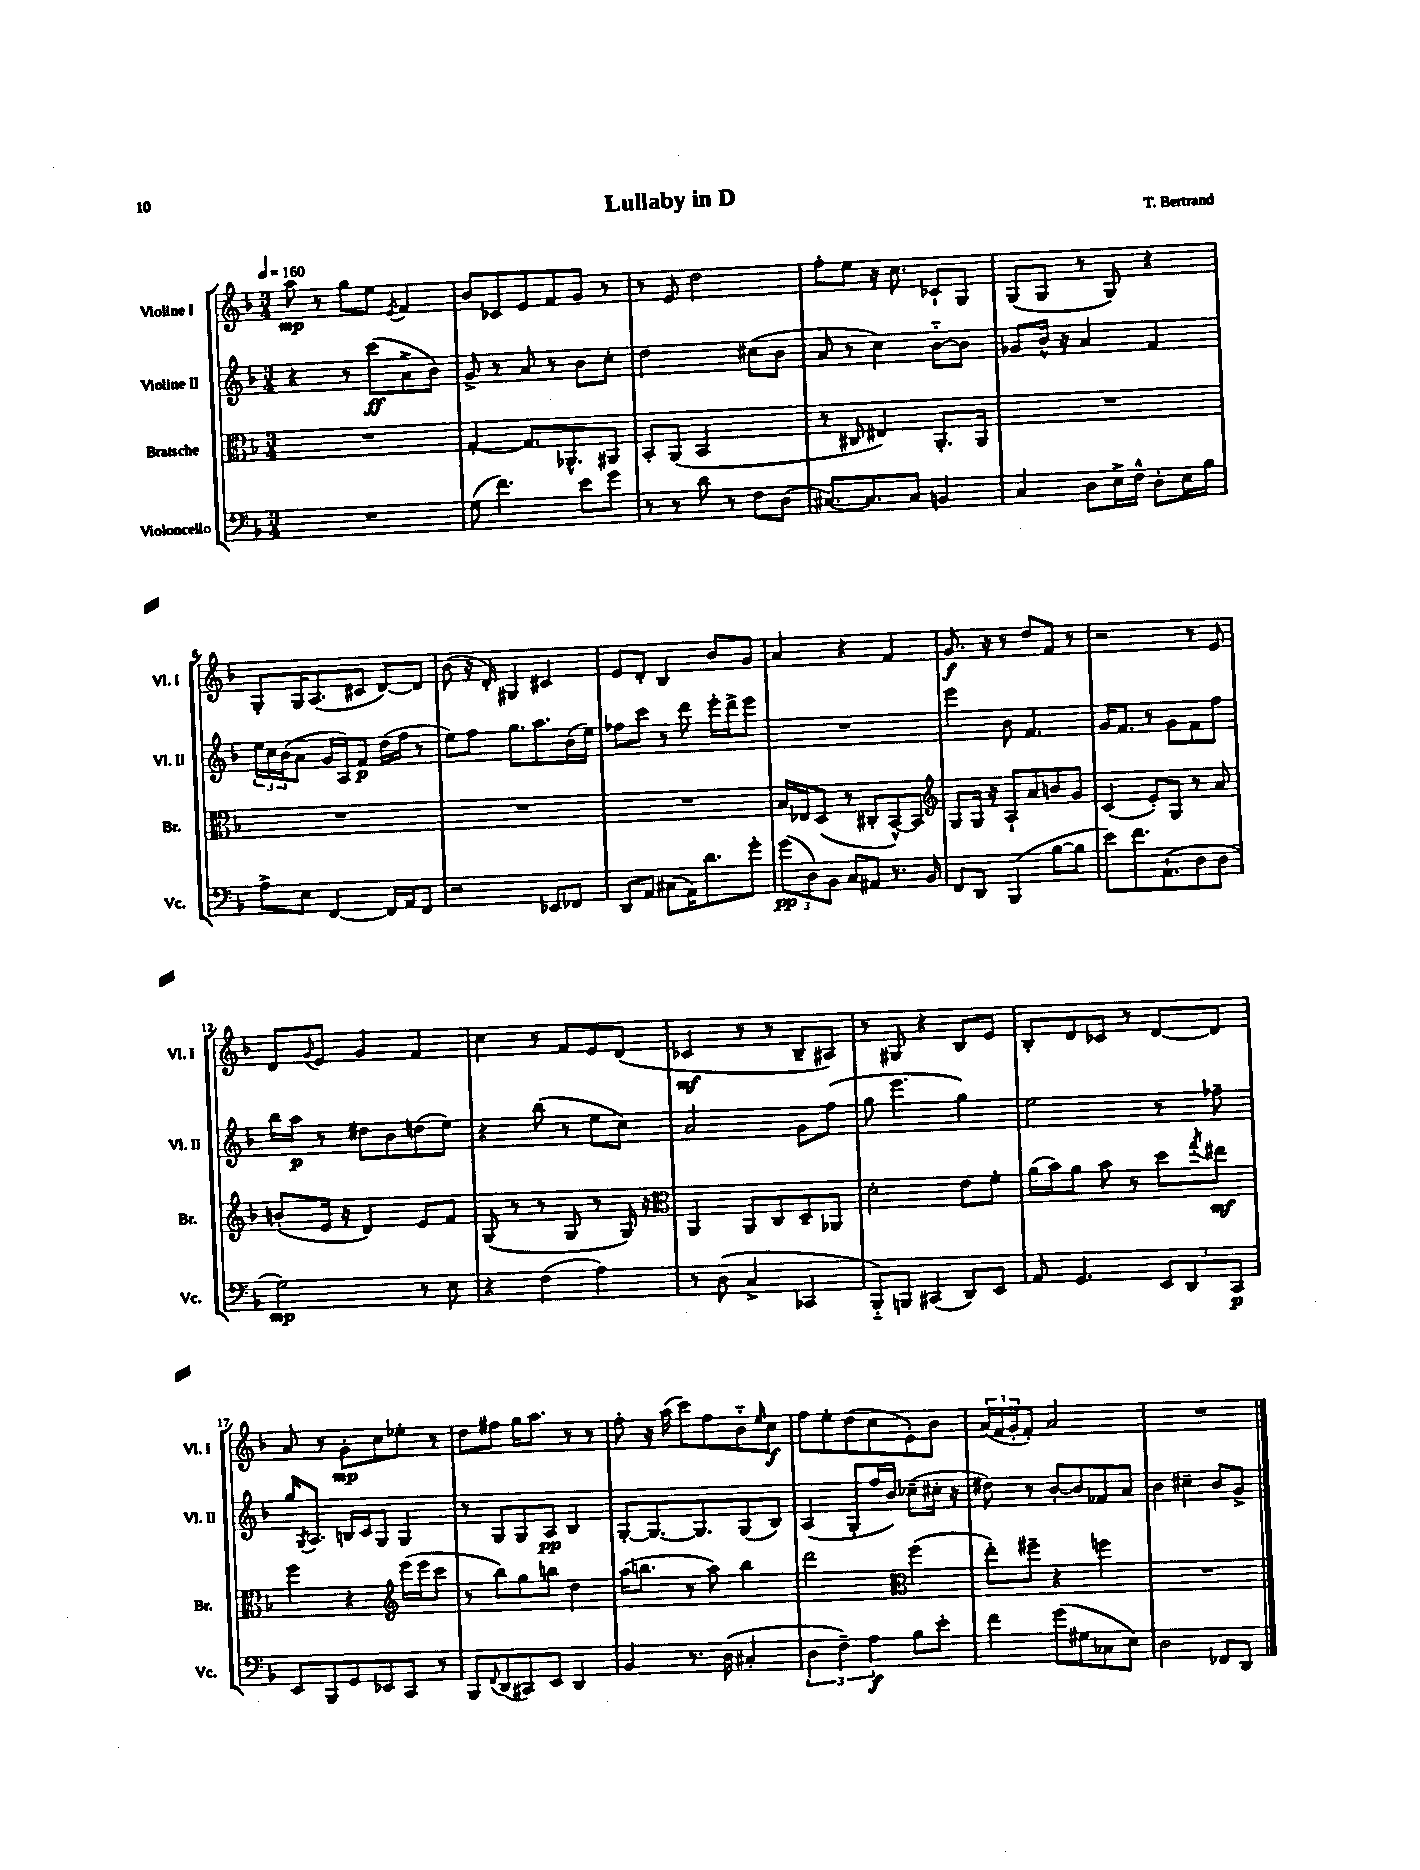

**kern	**kern	**kern	**kern
*staff4	*staff3	*staff2	*staff1
*clefF4	*clefC3	*clefG2	*clefG2
*k[b-]	*k[b-]	*k[b-]	*k[b-]
*M3/4	*M3/4	*M3/4	*M3/4
*MM160	*MM160	*MM160	*MM160
2.r	2.r	4r	8aa
.	.	.	8r
.	.	8r	8gg
.	.	(8ccc	8ee
.	.	.	8qe
.	.	8a^	4f
.	.	8b-)	.
=	=	=	=
(8G	[4G'	8g^	8b-
4.f)	.	8r	8c-
.	8.G]	8a	8e
.	.	8r	8f
.	8.AA-^^	.	.
8e	.	8b-	8g
8g	8AA#	8cc'	8r
=	=	=	=
8r	8BB-'	2dd	8r
8r	(8AA	.	8e
8d	2BB-	.	2dd
8r	.	.	.
8F	.	(8cc#	.
(8D	.	8b-	.
=	=	=	=
[8.C#)	8r	8a	8ff'
.	8C#	8r	8ee
8.C#]	.	.	.
.	4E#)	4cc)	16r
.	.	.	8.cc
8C#	.	.	.
4BB	8.AA'	[8b-'~	8c-`
.	.	8b-]	8G
.	16AA	.	.
=	=	=	=
4C	2.r	8g-	(8G
.	.	16b-^^	8G
.	.	16r	.
8D	.	4a	8r
16E^	.	.	8G)
16F^^	.	.	.
8D'	.	4f	4r
16E	.	.	.
16B-	.	.	.
=	=	=	=
8A^	2.r	24ee	8G'
.	.	24cc	.
.	.	(24b-	.
8E	.	8a	16G
.	.	.	(8.A
[4FF	.	16g	.
.	.	16A)	.
.	.	8f	8c#
16FF]	.	(16dd	[8d)
16AA	.	16ff	.
8FF	.	8r	8d]
=	=	=	=
2r	2.r	8ee)	(8b-
.	.	8ff	16r
.	.	.	16d')
.	.	8.gg	4G#
.	.	8.aa	.
8EE-	.	.	4c#
8FF-	.	(16b-	.
.	.	16ee)	.
=	=	=	=
8DD	2.r	8ff-	8e
8AA	.	8ccc	8d'
(8C#	.	8r	4B-
16AA)	.	8ddd	.
8.d	.	.	.
.	.	16eee'	8b-
.	.	16ddd^	.
8g'	.	8eee	8g
=	=	=	=
(12g	16B-	2.r	4a
.	16E-	.	.
12D)	.	.	.
.	(8D	.	.
12BB-	.	.	.
8C	8r	.	4r
8AA#	8C#'	.	.
8.r	[8BB-^^)	.	4f
.	8BB-]	.	.
16BB-	.	.	.
=	=	=	=
*	*clefG2	*	*
8FF	8G	4eee	8.g
8DD	16G	.	.
.	16r	.	16r
(4BBB-	8A`	8b-	8r
.	8a	4.f	8dd
[8B-	8b	.	8f
8B-]	8g	.	8r
=	=	=	=
8e)	(4c	16g	2r
.	.	8.f	.
8.f	.	.	.
.	8e')	8r	.
(8.AA`	.	.	.
.	8G	8g	.
8D	8r	8f	8r
8D	8a	8ff	8e
=	=	=	=
2G)	(8b'	16bb-	8d
.	.	16aa	.
.	.	.	8qqg
.	16e	8r	8e
.	16r	.	.
.	4d)	8dd#	4g
.	.	8b-	.
8r	8e	(8dd	4f
8E	8f	8ee)	.
=	=	=	=
4r	(8G	4r	4cc
.	8r	.	.
(4F	8r	(8bb-	8r
.	8G	8r	8f
4A)	8r	8ee	8e
.	16G)	8cc)	(8d
.	16r	.	.
=	=	=	=
*	*clefC3	*	*
8r	4AA	2a	4c-
(8D	.	.	.
4C^	8AA	.	8r
.	8C	.	8r
4CC-	8D~	8g	8B-~
.	8AA-	(8ff	8A#)
=	=	=	=
8BBB-'~)	2d'	8gg	8r
8BBB	.	4.eee	8G#
(4CC#	.	.	4r
8DD)	8e	4gg)	8B-
8EE	8f'	.	8e
=	=	=	=
8AA	(16a	2ee	8B-'
.	16b-)	.	.
4.GG	8a	.	8d
.	8b-	.	8c-
.	8r	.	8r
12EE	8dd	8r	[8d
12DD	.	.	.
.	8qgg	.	.
.	8ee#	8ff-~	8d]
12CC	.	.	.
=	=	=	=
8EE	4ff	16gg	8a
.	.	8qG	.
.	.	8.A	.
8BBB-	.	.	8r
8GG	4r	16B	8g'
.	.	16c	.
8EE-	.	8G	8cc
*	*clefG2	*	*
8CC	(16eee	4G	8ee-'
.	16eee	.	.
8r	8ccc	.	8r
=	=	=	=
8BBB-	8r	8r	8dd
8qqFF	.	.	.
(8DD	8bb-)	8G	8ff#
8CC#)	8gg	8G	16gg
.	.	.	8.aa
8EE	8bb	8A	.
4DD	4dd	4B-	8r
.	.	.	8r
=	=	=	=
4BB-	(16aa	[8G'	8ff'
.	8.bb	.	.
.	.	8.G_	16r
.	.	.	(16aa
8.r	8r	.	8ccc)
.	.	8.G]	.
.	8aa)	.	8ff
(16D	.	.	.
4C#'	4bb	(8G	8b-'~
.	.	.	16qqee
.	.	8B-)	8cc
=	=	=	=
6D	2ddd	(4A	8ff
.	.	.	8ee'
6F~)	.	.	.
.	.	8G'	(8dd
6A	.	.	.
.	.	16ff	8cc
.	.	16b-)	.
*	*clefC3	*	*
8B-	(4ff	(8cc-~	8e')
8e'	.	16cc#'	8b-
.	.	16r	.
=	=	=	=
4f	8ee')	8dd#)	(24a
.	.	.	24f
.	.	.	24g'
.	8ff#~	8r	8f')
(8g	4r	[8b-'	2a
8G#	.	8b-]	.
8C-	4ff	8f-	.
8E)	.	8a	.
=	=	=	=
2D	2.r	4b-	2.r
.	.	4cc#~	.
8FF-	.	8b-	.
8DD	.	8g^	.
==	==	==	==
*-	*-	*-	*-
